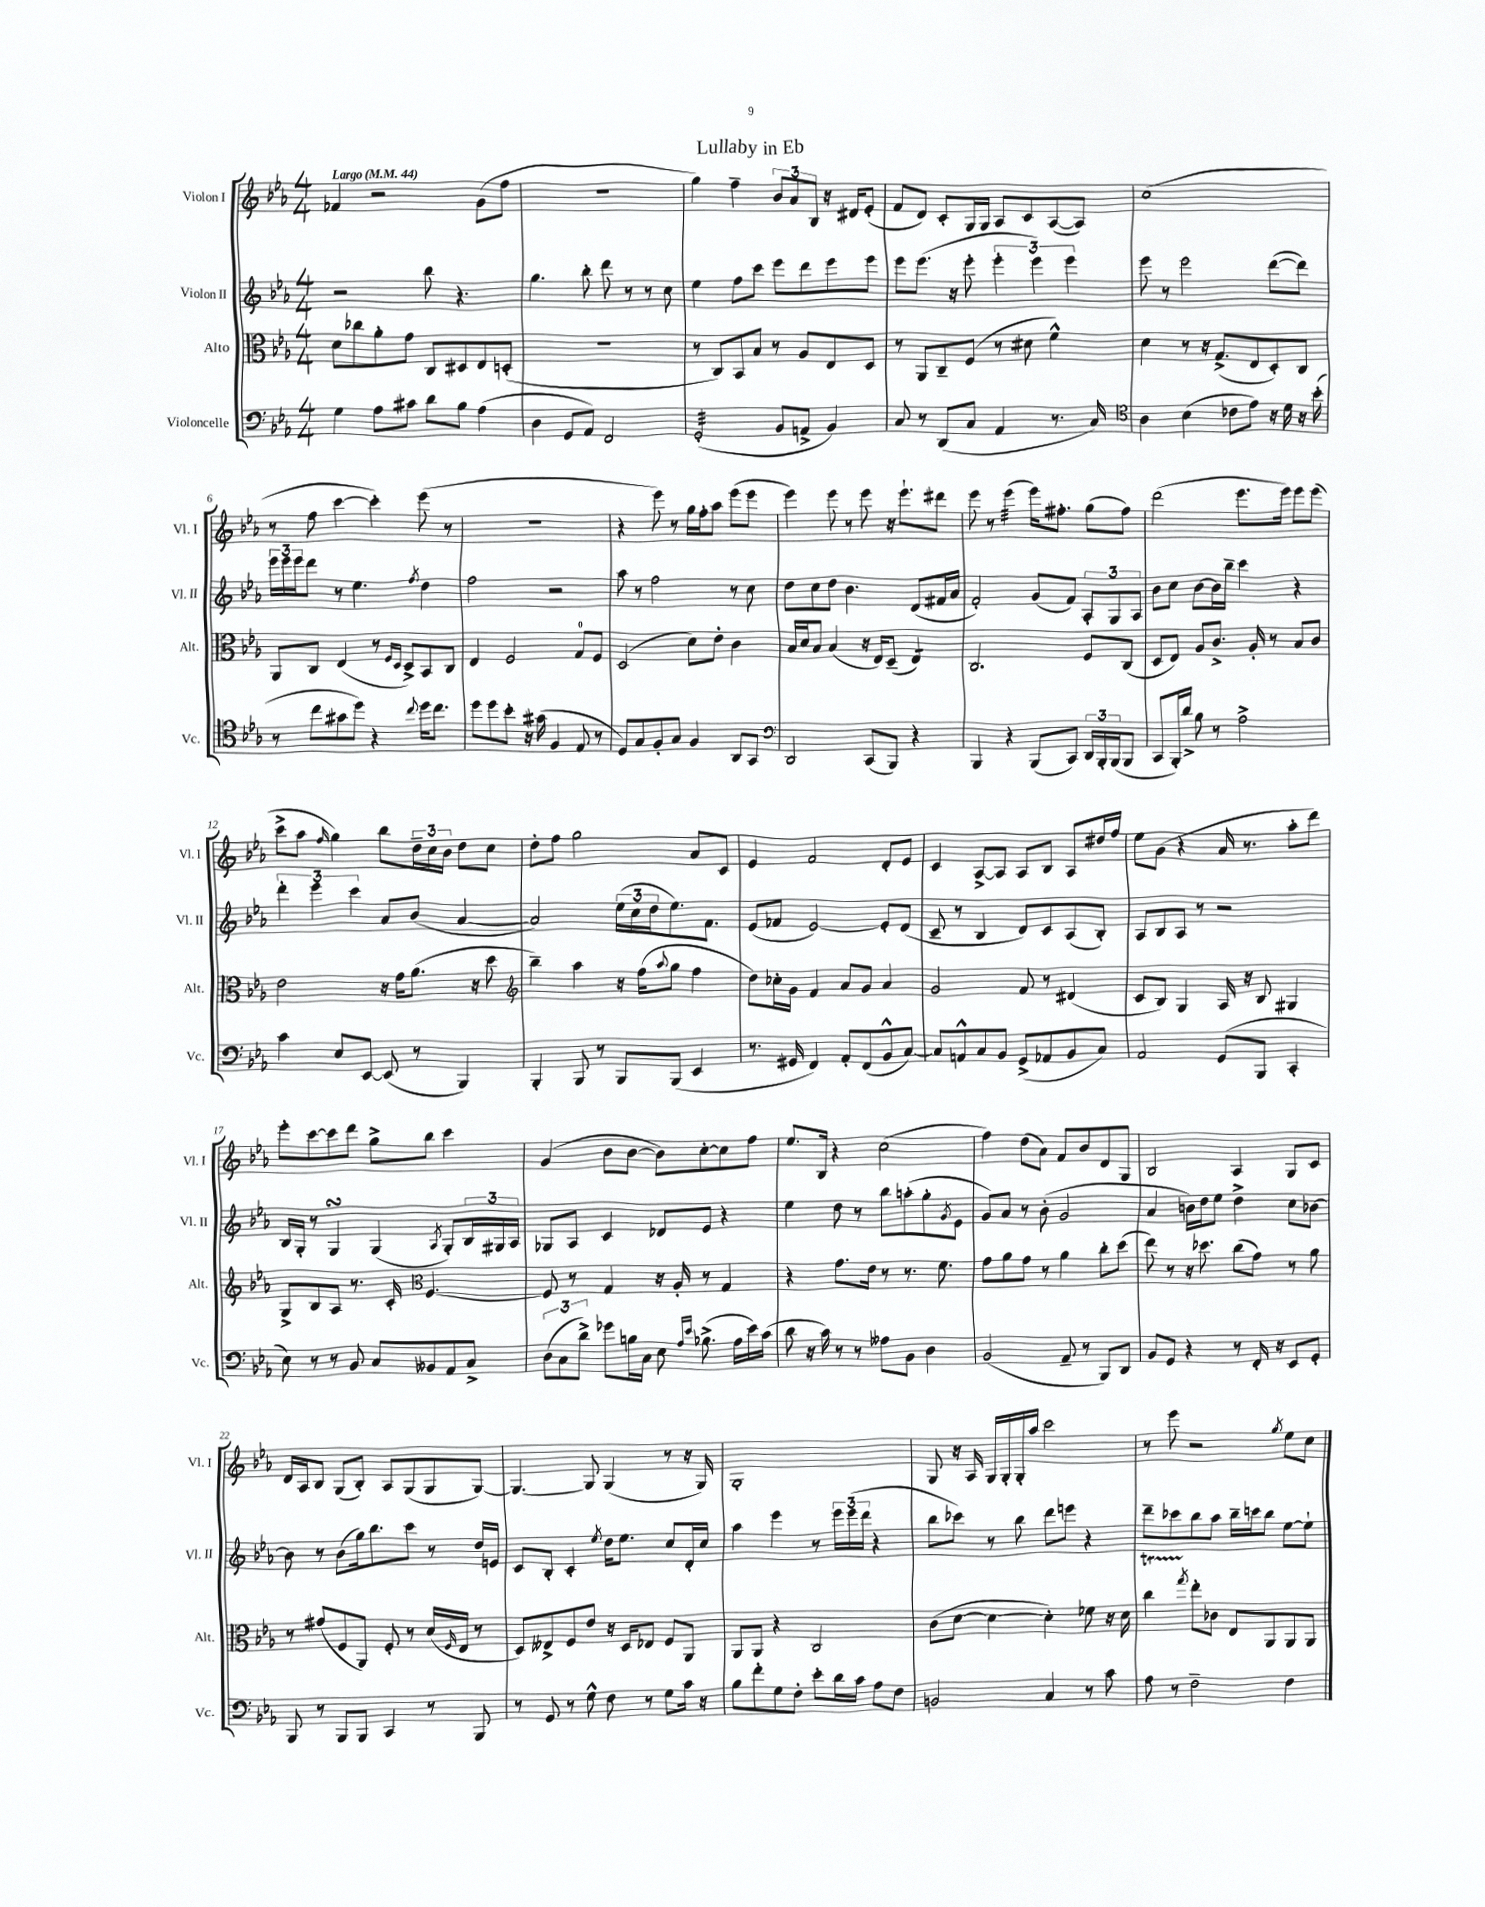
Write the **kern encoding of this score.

**kern	**kern	**kern	**kern
*staff4	*staff3	*staff2	*staff1
*clefF4	*clefC3	*clefG2	*clefG2
*k[b-e-a-]	*k[b-e-a-]	*k[b-e-a-]	*k[b-e-a-]
*M4/4	*M4/4	*M4/4	*M4/4
*MM44	*MM44	*MM44	*MM44
4G	8d	2r	4f-
.	8cc-	.	.
8A-	8a-'	.	2r
8c#	8g	.	.
8d	8C	8bb-	.
8B-	8D#	4.r	.
(4A-	8E-	.	(8g
.	(8D'	.	8ff
=	=	=	=
4D	1r	4.gg	1r
8GG	.	.	.
8AA-)	.	8bb-'	.
2FF	.	8ddd	.
.	.	8r	.
.	.	8r	.
.	.	8cc	.
=	=	=	=
(2GG'	8r	4ee-	4gg)
.	8C)	.	.
.	8BB-	8ff	4ff~
.	8B-	8ccc	.
8BB-	8r	8eee-	12b-
.	.	.	12a-
8AA^	8A-	8ddd	.
.	.	.	12B-
4BB-)	8E-	8eee-	16r
.	.	.	16d#
.	8D	8eee-	(8e-'
=	=	=	=
8C	8r	8eee-	8f
8r	8AA-	(8.eee-	8d)
(8DD	8C~	.	8c'
.	.	16r	.
8C	(8F	8eee-'	16G
.	.	.	16G
4AA-	8r	6eee-'	8A-
.	8d#	.	8c
.	.	6eee-)	.
8.r	4f^^)	.	([8A-
.	.	6eee-	.
.	.	.	8A-])
16C)	.	.	.
=	=	=	=
*clefC4	*	*	*
4A-	4d	8eee-	(1cc
.	.	8r	.
(4B-	8r	2eee-	.
.	16r	.	.
.	(8.G^	.	.
8c-	.	.	.
8e-)	8E-	.	.
16r	8D')	([8ddd	.
16d	.	.	.
16r	8C	8ddd])	.
(16b-'	.	.	.
=	=	=	=
8r	8AA-	24eee-	8r
.	.	24eee-	.
.	.	24eee-	.
8cc	8C	8ddd	8ff
8g#	(4E-	8r	[4ccc
8dd)	.	4.ee-	.
4r	8r	.	4ccc'])
.	16qqF	.	.
.	16qqD	.	.
.	8D^)	.	.
8qqcc	.	8qff	.
16dd	8BB-	4dd	(8eee-
8.cc	.	.	.
.	8C	.	8r
=	=	=	=
8dd	4E-	2ff	1r
8dd	.	.	.
8b-'	2F	.	.
16r	.	.	.
(16g#	.	.	.
4F	.	2r	.
8E-	8G	.	.
8r	8F	.	.
=	=	=	=
8D)	(2D	8aa-	4r
8G	.	8r	.
8F'	.	2ff	8eee-)
8G	.	.	8r
4F	8d)	.	16gg
.	.	.	16ff'
.	8e-'	.	8aa-
8AA-	4c	8r	(8eee-
8GG	.	8cc	8eee-
=	=	=	=
*clefF4	*	*	*
2DD	16B-	8dd	4eee-)
.	16d	.	.
.	8B-	8cc	.
.	(4B-	8dd	8eee-
.	.	4.b-	8r
(8CC	16r	.	8eee-
.	16E-)	.	.
8BBB-)	(8D~	.	16r
.	.	.	8.eee-`
4r	4E-)	(8d	.
.	.	16f#	8ddd#
.	.	16a-	.
=	=	=	=
4BBB-	2.C	2f')	8eee-
.	.	.	8r
4r	.	.	(4eee-
(8BBB-	.	(8g	16eee-)
.	.	.	8.ff#'
8CC)	.	8f)	.
24DD	8F	12A-'	(8gg
24BBB-'	.	.	.
(24BBB-	.	12G	.
8BBB-	(8C	.	8ff#)
.	.	12A-	.
=	=	=	=
8CC	8D	8b-	(2ddd
16BBB-')	8E-)	8cc	.
16d^	.	.	.
8B-	8A-	[8b-	.
8r	8.c^	16b-]	.
.	.	16bb-~	.
2A-^	.	4ccc	8.eee-
.	16A-'	.	.
.	8r	.	.
.	.	.	16eee-)
.	8B-	4r	8eee-
.	8c	.	(8eee-
=	=	=	=
4c	2e-	6ddd'	8ccc^
.	.	.	8aa-
.	.	6eee-	.
.	.	.	16qqff
8E-	.	.	4gg)
.	.	6ccc	.
[8EE-	.	.	.
(8EE-]	16r	8a-	8bb-
.	16g	.	.
8r	(8.a-	(8b-	24dd~
.	.	.	24cc
.	.	.	24b-
4BBB-)	.	[4a-	8dd
.	16r	.	.
.	8dd	.	8cc
=	=	=	=
*	*clefG2	*	*
4BBB-'	4bb-~)	2a-])	8dd'
.	.	.	8ff
8BBB-	4aa-	.	2gg
8r	.	.	.
8BBB-	16r	(24ee-	.
.	.	24cc	.
.	(16ff	.	.
.	.	24dd	.
.	8qqaa-	.	.
(8BBB-	8gg	8.ee-)	.
4EE-	4ff	.	8a-
.	.	8.f	.
.	.	.	8c
=	=	=	=
8.r	8dd)	(8e-	4e-
.	16cc-'	8f-	.
16GG#	16g	.	.
4FF)	4f	[2e-)	2f
8AA-'	8a-	.	.
(8FF	8g	.	.
8BB-^^	4a-	8e-']	8d'
[8C)	.	(8d	8e-
=	=	=	=
8C]	2g	8c~	4c
8AA^^	.	8r	.
8C	.	4B-	[8A-^
8BB-	.	.	8A-]
(8GG^	8f	8d)	8A-
8AA-	8r	8c	8B-
8BB-	(4d#	(8A-	8A-
8C)	.	8B-')	16dd#
.	.	.	16ff
=	=	=	=
2AA-	8c	8A-	8ee-
.	8B-)	8B-	(8g
.	4G	8A-	4r
.	.	8r	.
(8GG	16A-	2r	16a-
.	16r	.	8.r
8BBB-	8B-	.	.
4CC'	4G#	.	8aa-'
.	.	.	8ddd)
=	=	=	=
8E-)	8G^	16B-	8eee-'
.	.	16G'	.
8r	8B-	8r	[8ccc
8r	8A-	4G	8ccc]
8BB-	8.r	.	8ddd
8C	.	(4G	8gg^
.	16c'	.	.
*	*clefC3	*	*
8BB--	[4.F	.	8bb-
.	.	8qA-	.
8AA-	.	8G')	4ccc
8C^	.	24B-	.
.	.	24G#	.
.	.	24A-	.
=	=	=	=
(12D	8F]	8G-	(4g
12C	.	.	.
.	8r	8A-	.
12d^)	.	.	.
8g-	4G	4c	8b-
16B	.	.	[8b-
16C	.	.	.
8E-	16r	8d-	8b-])
.	16A-'	.	.
16qqA-	.	.	.
16qqe-	.	.	.
(8.B-^	8r	8e-	[8cc'
.	4G	4r	8cc]
16A-	.	.	.
16e-)	.	.	8ff
(16c	.	.	.
=	=	=	=
8d	4r	4ee-	8.ee-
16r	.	.	.
16c)	.	.	16B-
8r	8.g	8dd	4r
8r	.	8r	.
.	16e-	.	.
8A--	8r	8bb-	(2cc
8BB-	8.r	(8aa'	.
4D	.	8gg'	.
.	8.f	.	.
.	.	8qg	.
.	.	8e-	.
=	=	=	=
(2BB-	8g	8g)	4ff)
.	8a-	8a-	.
.	8g	8r	(8dd
.	8r	(8b-'	8a-)
8AA-~	4a-	2g	8f
8r	.	.	8b-
8BBB-)	8cc'	.	8d
8DD	(8dd	.	8G
=	=	=	=
8BB-	8ee-)	4a-	2B-
8GG	8r	.	.
4r	16r	16b)	.
.	8.dd-	16dd	.
.	.	8ee-	.
8r	(8cc	4dd^	4A-
16FF'	8g)	.	.
16r	.	.	.
8EE-	8r	8cc	8G
8GG'	8a-	[8b-	8c
=	=	=	=
8BBB-	8r	8b-]	16d
.	.	.	16A-
8r	(8g#	8r	8B-
8BBB-	8F	(8b-	(8G
8BBB-	8AA-)	16gg)	8B-')
.	.	8.bb-	.
4CC	8F'	.	8A-
.	8r	8ccc	(8G
8r	(16d	8r	8G
.	16qqF	.	.
.	16E-	.	.
8BBB-	8r	16dd	[8G)
.	.	16e	.
=	=	=	=
8r	8D)	8c	4.G_
8GG	8E--^	8B-'	.
8r	8F	4c'	.
8G^^	8e-	.	8G]
.	.	8qee-	.
8F	16r	16dd	(4G
.	16D	8.ee-	.
8r	8E-	.	.
8G	8F	8cc	8r
16c	8AA-	16d'	16r
16r	.	16cc	16G)
=	=	=	=
8B-	8AA-	4aa-	1G'
8f'	8AA-	.	.
8G	4r	4eee-	.
8F'	.	.	.
8e-'	2C	8r	.
16d	.	24eee-	.
.	.	(24eee-	.
16c	.	.	.
.	.	24ddd	.
8A-	.	4r	.
8F	.	.	.
=	=	=	=
2BB	(8c	8bb-	8G
.	[8d	8ccc-)	16r
.	.	.	16A-
.	4d_	8r	16G
.	.	.	16G'
.	.	8bb-	16G'
.	.	.	16aa-
4C	4d'])	8ddd	2ccc
.	.	8eee	.
8r	8f-	4r	.
8c	16r	.	.
.	16d	.	.
=	=	=	=
8A-	4cc	8ddd~	8r
8r	.	8ccc-	8eee-
.	8qgg	.	.
2F~	8ee-'	8bb-	2r
.	8c-	8aa-	.
.	8E-	16bb-~	.
.	.	16ccc	.
.	8AA-	8bb-	.
.	.	.	8qgg
4F	8AA-	[8ee-	8ee-
.	8AA-	8ee-`]	8cc
==	==	==	==
*-	*-	*-	*-
